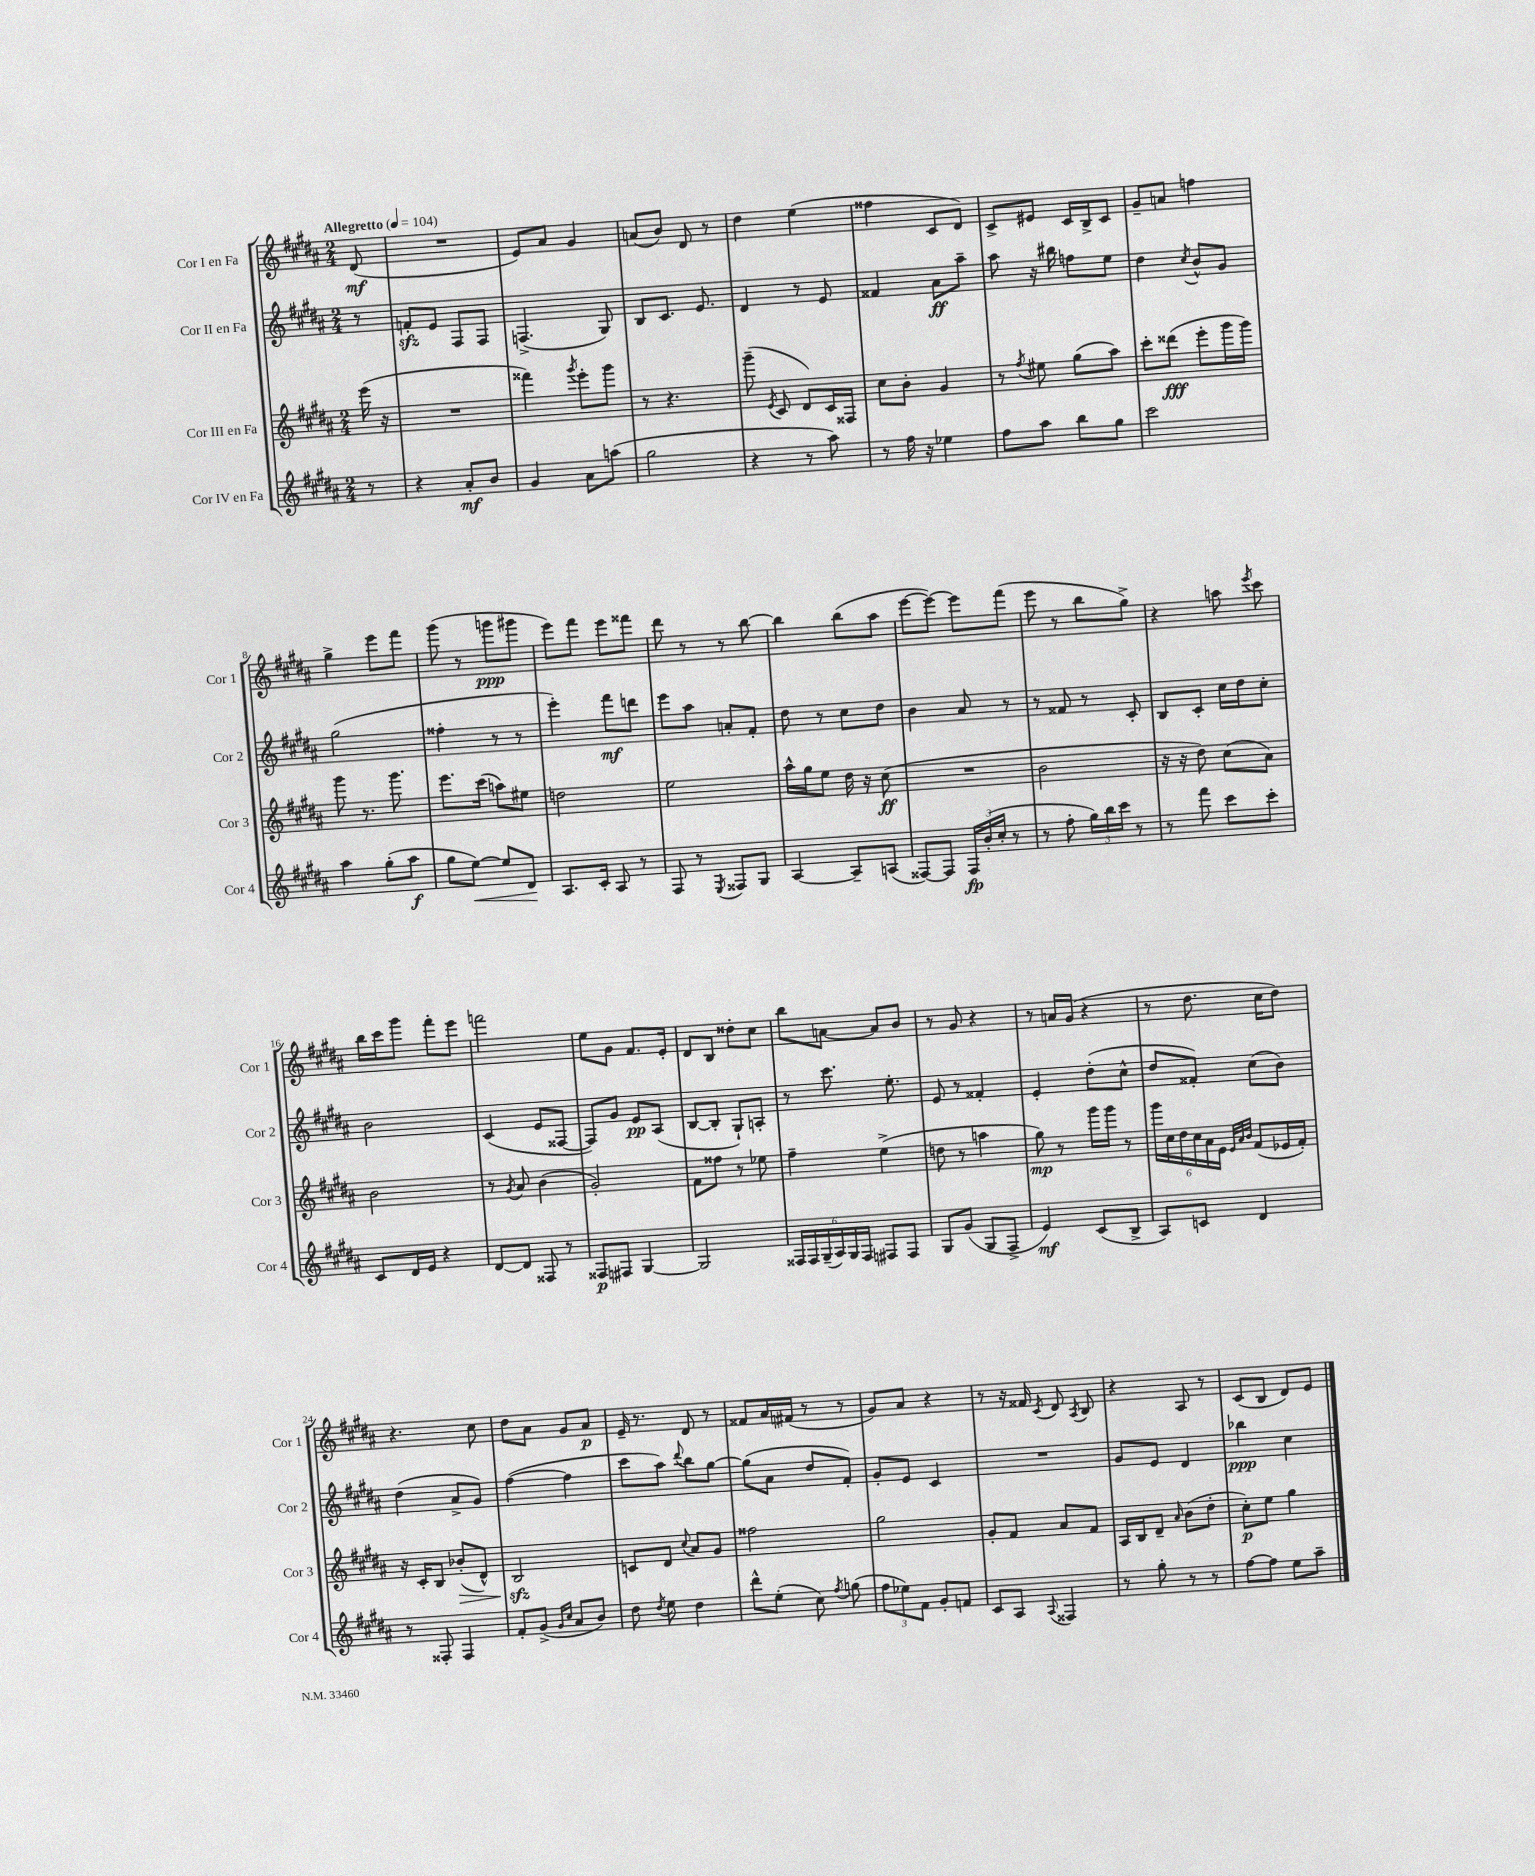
<<
\new StaffGroup <<
\new Staff = "s0" \with { instrumentName = "Cor I en Fa" shortInstrumentName = "Cor 1" } {
    \clef treble \key b \major \numericTimeSignature \time 2/4 \partial 8 \tempo "Allegretto" 4 = 104
    \autoBeamOff dis'8\mf( |
    R2 |
    e'8[) ais'8] gis'4 |
    a'8[( b'8]) dis'8 r8 |
    dis''4 e''4( |
    fisis''4 cis'8[ dis'8]) |
    cis'8[-> eis'8] cis'16[ b16-> cis'8] |
    gis'8[-- a'8] f''4 |
    gis''4-> e'''8[ fis'''8] |
    gis'''8( r8 g'''8[\ppp gis'''8] |
    e'''8[) fis'''8] e'''8[ fisis'''8] |
    dis'''8 r8 r8 b''8~ |
    b''4 b''8[( ais''8] |
    e'''8[~ e'''8]~) e'''8[ fis'''8]( |
    e'''8 r8 b''8[ gis''8]->) |
    r4 a''8 \acciaccatura { e'''8 } cis'''8 |
    b''16[ cis'''16 gis'''8] fis'''8[-. e'''8] |
    f'''2 |
    e''8[ gis'8] fis'8.[ e'16]-. |
    dis'8[ b8] disis''8[-. cis''8] |
    b''8[ a'8]~ a'8[ b'8] |
    r8 gis'8 r4 |
    r8 a'16[ gis'16]( r4 |
    r8 dis''8. cis''16[ dis''8]) |
    r4. cis''8 |
    dis''8[ ais'8] gis'8[ ais'8]\p |
    e'16-- r8. dis'8 r8 |
    fisis'8[ ais'16 fis'16]( r8 r8 |
    gis'8[) ais'8] r4 |
    r8 r16 fisis'16 \acciaccatura { cis'8 } dis'8 \acciaccatura { ais8 } b8 |
    r4 ais8 r8 |
    cis'8[( b8] dis'8[) e'8] \bar "|." |
}
\new Staff = "s1" \with { instrumentName = "Cor II en Fa" shortInstrumentName = "Cor 2" } {
    \clef treble \key b \major \numericTimeSignature \time 2/4 \partial 8
    \autoBeamOff r8 |
    f'8[-.\sfz e'8] fis8[ fis8] |
    f4.->( gis8) |
    b8[ cis'8.] e'8. |
    dis'4 r8 e'8 |
    fisis'4 ais'8[\ff ais''8]-- |
    ais''8 r16 bis''16 f''8[ e''8] |
    dis''4 \acciaccatura { cis''8 } b'8[-^ gis'8] |
    gis''2( |
    fisis''4-. r8 r8 |
    e'''4-.) fis'''8[\mf d'''8] |
    e'''8[ ais''8] a'8[-. fis'8]-. |
    dis''8 r8 cis''8[ dis''8] |
    b'4 ais'8 r8 |
    r8 fisis'8 r8 cis'8-. |
    b8[ cis'8]-. cis''16[ dis''16 cis''8]-. |
    b'2 |
    cis'4( e'8[ fisis8]~ |
    fisis8[) gis'8] e'8[\pp ais8]( |
    b8[~ b8]-. gis8[-!) a8]-. |
    r8 cis'''8. e''8.-. |
    e'8 r8 fisis'4-. |
    e'4-. dis''8[-.( cis''8]-^ |
    dis''8[ fisis'8]-.) cis''8[( b'8]) |
    dis''4( ais'8[-> gis'8]) |
    fis''4~( fis''4 |
    cis'''8[ ais''8]) \appoggiatura { dis'''8 } b''8[ gis''8]~ |
    gis''8[( ais'8] dis''8[ fis'8]-.) |
    gis'8[-. e'8] cis'4 |
    R2 |
    gis'8[ e'8] dis'4 |
    bes''4\ppp cis''4 \bar "|." |
}
\new Staff = "s2" \with { instrumentName = "Cor III en Fa" shortInstrumentName = "Cor 3" } {
    \clef treble \key b \major \numericTimeSignature \time 2/4 \partial 8
    \autoBeamOff e'''16( r16 |
    R2 |
    fisis'''4) \acciaccatura { gis'''8 } e'''8[-. gis'''8] |
    r8 r4. |
    gis'''8--( \acciaccatura { e'8 } cis'8 dis'8[) cis'16 fisis16] |
    cis''8[ b'8]-. gis'4 |
    r8 \acciaccatura { fis''8 } eis''8 gis''8[( ais''8]) |
    cis'''8[-. disis'''8]\fff( e'''8[-. gis'''16 gis'''16]) |
    gis'''8 r8. gis'''8. |
    e'''8.[ cis'''16]( a''8[) eis''8] |
    d''2 |
    e''2 |
    ais''16[-^ gis''16 e''8] dis''16 r16 cis''8\ff( |
    R2 |
    b'2 |
    r16 r16 dis''8) cis''8[( ais'8]) |
    b'2 |
    r8 \acciaccatura { gis'8 } ais'8 b'4( |
    gis'2-.) |
    fis'8[ fisis''8] r8 ees''8 |
    fis''4-- e''4->( |
    d''8 r8 a''4 |
    gis''8\mp) r8 gis'''16[ gis'''16] r8 |
    \tuplet 6/4 { gis'''16[ cis''16 dis''16 cis''16 ais'16 e'16] } \grace { e'32[ ais'32 b'32] } fis'8[( ees'16 fis'16]-.) |
    r16 cis'16[-. b8] bes'8[-.\>( dis'8]-^) |
    b2\sfz\! |
    c'8[ dis'8] \appoggiatura { cis''8 } ais'8[ gis'8] |
    fisis''2 |
    gis''2 |
    gis'8[-. fis'8] ais'8[ fis'8] |
    ais16[ b16 dis'8]-- \grace { ais'16 } b'8[( dis''8]-. |
    cis''8[-.\p) e''8] gis''4 \bar "|." |
}
\new Staff = "s3" \with { instrumentName = "Cor IV en Fa" shortInstrumentName = "Cor 4" } {
    \clef treble \key b \major \numericTimeSignature \time 2/4 \partial 8
    \autoBeamOff r8 |
    r4 ais'8[-.\mf b'8] |
    gis'4 ais'8[ a''8]( |
    gis''2 |
    r4 r8 ais''8) |
    r8 fis''16 r16 ees''4 |
    fis''8[ ais''8] b''8[ gis''8] |
    cis'''2 |
    ais''4 gis''8[-.( ais''8]\f |
    gis''8[ e''8]~\<) e''8[ dis'8]\! |
    ais8.[ cis'16]-. ais8 r8 |
    fis8 r8 \acciaccatura { e8 } fisis8[ gis8] |
    ais4~ ais8[-- a8]( |
    fisis8[~) fisis8] \tuplet 3/2 { fisis16[\fp b'16-.( cis''16]-. } r8 |
    r8 fis''8-. \tuplet 3/2 { gis''16[) b''16 cis'''16] } r8 |
    r8 fis'''8 cis'''8[ cis'''8]-. |
    cis'8[ dis'16 e'16] r4 |
    dis'8[~ dis'8] fisis8 r8 |
    fisis8[\p fis8] gis4~ |
    gis2 |
    \tuplet 6/4 { fisis16[ fisis16 gis16--( ais16) gis16 fisis16] } fis8[ fis8] |
    gis8[ gis'8]( gis8[ fis8]-> |
    e'4\mf) cis'8[( b8]-> |
    ais8[) c'8] dis'4 |
    r8 fisis8-. fisis4 |
    fis'8[-. gis'8]->( \grace { gis'16[ cis''16] } ais'8[ b'8]) |
    dis''8 \acciaccatura { dis''8 } e''8 dis''4 |
    dis'''8[-^ e''8]-.( cis''8) \acciaccatura { fis''8 } g''8( |
    \tuplet 3/2 { fis''8[ ees''8) fis'8] } gis'8[-. f'8] |
    cis'8[ ais8] \appoggiatura { ais8 } fisis4 |
    r8 gis''8-. r8 r8 |
    fis''8[~ fis''8] e''8[ ais''8]-- \bar "|." |
}
>>
>>
